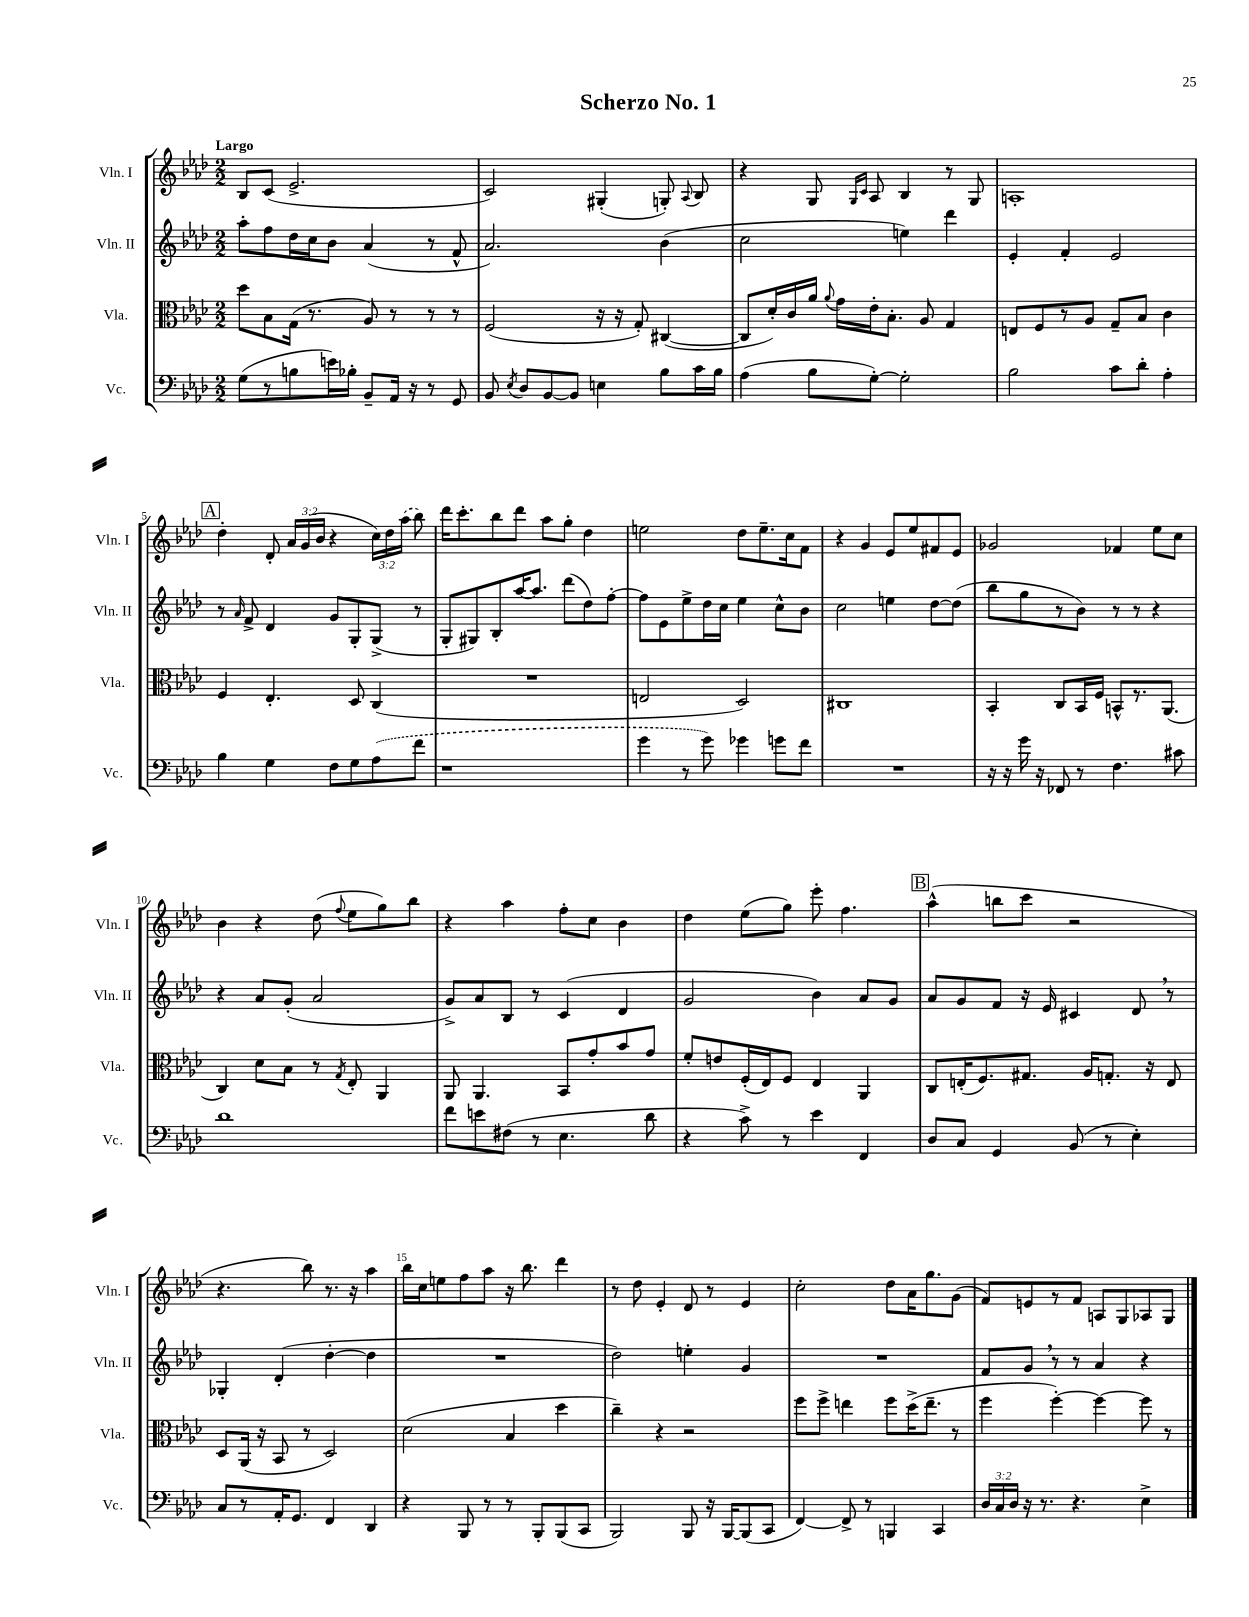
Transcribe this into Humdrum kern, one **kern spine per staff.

**kern	**kern	**kern	**kern
*part4	*part3	*part2	*part1
*staff4	*staff3	*staff2	*staff1
*I"Vc.	*I"Vla.	*I"Vln. II	*I"Vln. I
*I'Vc.	*I'Vla.	*I'Vln. II	*I'Vln. I
*clefF4	*clefC3	*clefG2	*clefG2
*k[b-e-a-d-]	*k[b-e-a-d-]	*k[b-e-a-d-]	*k[b-e-a-d-]
*M2/2	*M2/2	*M2/2	*M2/2
=1	=1	=1	=1
!	!	!	!LO:TX:a:B:t=Largo
(8G\L	8dd-\L	8aa-'\L	8B-/L
8r	8B-\	8ff\	(8c/J
8Bn\	(16G\Jk	16dd-\L	2.e-^/
.	8.r	16cc\J	.
16en\L)	.	8b-\J	.
16B-X'\JJ	.	.	.
8BB-~/L	8A-/)	(4a-/	.
16AA-/Jk	8r	.	.
16r	.	.	.
8r	8r	8r	.
8GG/	8r	8f^^/	.
=2	=2	=2	=2
8BB-/	(2F/	2.a-/)	2c/)
8qE-/	.	.	.
8D-/L	.	.	.
[8BB-/	.	.	.
8BB-/J]	.	.	.
4En\	16r	.	(4G#X'/
.	16r	.	.
.	8G'/)	.	.
8B-\L	([4C#X/	(4b-\	8Gn'/)
.	.	.	8qqA-/
16c\L	.	.	8B-/
16B-\JJ	.	.	.
=3	=3	=3	=3
(4A-\	8C#/L]	2cc\	4r
.	16d-'/L)	.	.
.	16c/	.	.
8B-\L	16a-/JJ	.	8G/
.	8qqa-/	.	.
.	16g\LL	.	.
.	.	.	16qqG/LL
.	.	.	16qqc/JJ
[8G'\J)	16e-'\J	.	8A-/
.	8.B-'\J	.	.
2G'\]	.	4een\)	4B-/
.	8A-/	.	.
.	4G/	4ddd-\	8r
.	.	.	8G/
=4	=4	=4	=4
2B-\	8En/L	4e-'/	1An'
.	8F/	.	.
.	8r	4f'/	.
.	8A-/J	.	.
8c\L	8G~/L	2e-/	.
8d-'\J	8B-/J	.	.
4A-'\	4c\	.	.
!!LO:LB:g=z
!!LO:REH:place=s1:t=A
=5	=5	=5	=5
4B-\	4F/	8r	4dd-'\
.	.	16qqa-/	.
.	.	8f^/	.
4G\	4.E-'/	4d-/	8d-'/
.	.	.	24a-/LL
.	.	.	(24g/
.	.	.	24b-/JJ
8F\L	.	8g/L	4r
8G\	8D-/	8G'/	.
(8A-\	(4C/	(8G^/J	24cc\LL)
.	.	.	24dd-\
.	.	.	(24aa-\JJ
8f\J	.	8r	8bb-\)
=6	=6	=6	=6
1r	1r	8G'/L	16ddd-\KL
.	.	.	8.ccc'\
.	.	8G#X/)	.
.	.	8B-'/	8bb-\
.	.	[16aa-/K	8ddd-\J
.	.	8.aa-/J]	.
.	.	.	8aa-\L
.	.	(8ddd-\L	8gg'\J
.	.	8dd-\)	4dd-\
.	.	[8ff'\J	.
=7	=7	=7	=7
4g\	2En/	8ff\L]	2een\
.	.	8e-\	.
8r	.	8ee-^\	.
8g\)	.	16dd-\L	.
.	.	16cc\JJ	.
4g-X\	2D-/)	4ee-\	8dd-\L
.	.	.	8.ee~\
8gn\L	.	8cc^^\L	.
.	.	.	16cc\k
8f\J	.	8b-\J	8f\J
=8	=8	=8	=8
1r	1C#X	2cc\	4r
.	.	.	4g/
.	.	4een\	8e-/L
.	.	.	8ee-/
.	.	[8dd-\L	8f#X/
.	.	(8dd-\J]	8e-/J
=9	=9	=9	=9
16r	4BB-'/	8bb-\L	2g-X/
16r	.	.	.
16g\	.	8gg\	.
16r	.	.	.
8FF-X/	8C/L	8r	.
8r	16BB-/L	8b-\J)	.
.	16F/JJ	.	.
4.F\	8BBn^^/L	8r	4f-X/
.	8.r	8r	.
.	.	4r	8ee-\L
.	(8.AA-/J	.	.
8c#X\	.	.	8cc\J
!!LO:LB:g=z
=10	=10	=10	=10
1d-	4C/)	4r	4b-\
.	8d-\L	8a-/L	4r
.	8B-\J	(8g'/J	.
.	8r	2a-/	(8dd-\
.	8qG/	.	8qqff/
.	8E-'/	.	8ee-\L
.	4AA-/	.	8gg\)
.	.	.	8bb-\J
=11	=11	=11	=11
8f\L	8AA-/	8g^/L)	4r
8en\	4.AA-/	8a-/	.
(8F#X\J	.	8B-/J	4aa-\
8r	.	8r	.
4.E-\	8BB-/L	(4c/	8ff'\L
.	8g'/	.	8cc\J
.	8b-/	4d-/	4b-\
8d-\	8g/J	.	.
=12	=12	=12	=12
4r	8f'/L	2g/	4dd-\
.	8en/	.	.
8c^\)	(16F'/L	.	(8ee-\L
.	16E-/J)	.	.
8r	8F/J	.	8gg\J)
4e-\	4E-/	4b-\)	8eee-'\
.	.	.	4.ff\
4FF/	4AA-/	8a-/L	.
.	.	8g/J	.
!!LO:REH:place=s1:t=B
=13	=13	=13	=13
8D-/L	8C/L	8a-/L	(4aa-^^\
8C/J	(16En'/K	8g/	.
.	8.F/)	.	.
4GG/	.	8f/J	8bbn\L
.	8.G#X/J	16r	8ccc\J
.	.	16e-/	.
(8BB-/	.	4c#X/	2r
.	16A-/KL	.	.
8r	8.Gn'/J	.	.
4E-'\)	.	8d-,/	.
.	16r	.	.
.	8E/	8r	.
!!LO:LB:g=z
=14	=14	=14	=14
8C/L	8D-/L	4G-X'/	4.r
8r	(16AA-/Jk	.	.
.	16r	.	.
16AA-'/K	8BB-/	(4d-'/	.
8.GG/J	.	.	.
.	8r	.	8bb-\)
4FF/	2D-/)	[4dd-'\	8.r
.	.	.	16r
4DD-/	.	4dd-\]	4aa-\
=15	=15	=15	=15
4r	(2d-\	1r	16bb-\LL
.	.	.	16cc\J
.	.	.	8een\
8BBB-/	.	.	8ff\
8r	.	.	8aa-\J
8r	4B-/	.	16r
.	.	.	8.bb-\
8BBB-'/L	.	.	.
(8BBB-/	4dd-\	.	4ddd-\
8CC/J	.	.	.
=16	=16	=16	=16
2BBB-/)	4cc~\)	2dd-\)	8r
.	.	.	8dd-\
.	4r	.	4e-'/
8BBB-/	2r	4een'\	8d-/
16r	.	.	8r
[16BBB-/KL	.	.	.
(8BBB-/]	.	4g/	4e-/
8CC/J	.	.	.
=17	=17	=17	=17
[4FF/)	8ff\L	1r	2cc'\
.	8ff^\J	.	.
8FF^/]	4een\	.	.
8r	.	.	.
4BBBn/	8ff\L	.	8dd-\L
.	(16dd-^\K	.	16a-\K
.	8.ee~\J	.	8.gg\
4CC/	.	.	.
.	8r	.	(8g\J
=18	=18	=18	=18
24D-/LL	4ff\	8f/L	8f/L)
24C/	.	.	.
24D-/JJ	.	.	.
16r	.	8g,/J	8en/
8.r	.	.	.
.	[4ff'\)	8r	8r
4.r	.	8r	8f/J
.	4ff\_	4a-/	8An/L
.	.	.	8G/
4E-^\	8ff\]	4r	8A-X/
.	8r	.	8G/J
==	==	==	==
*-	*-	*-	*-
